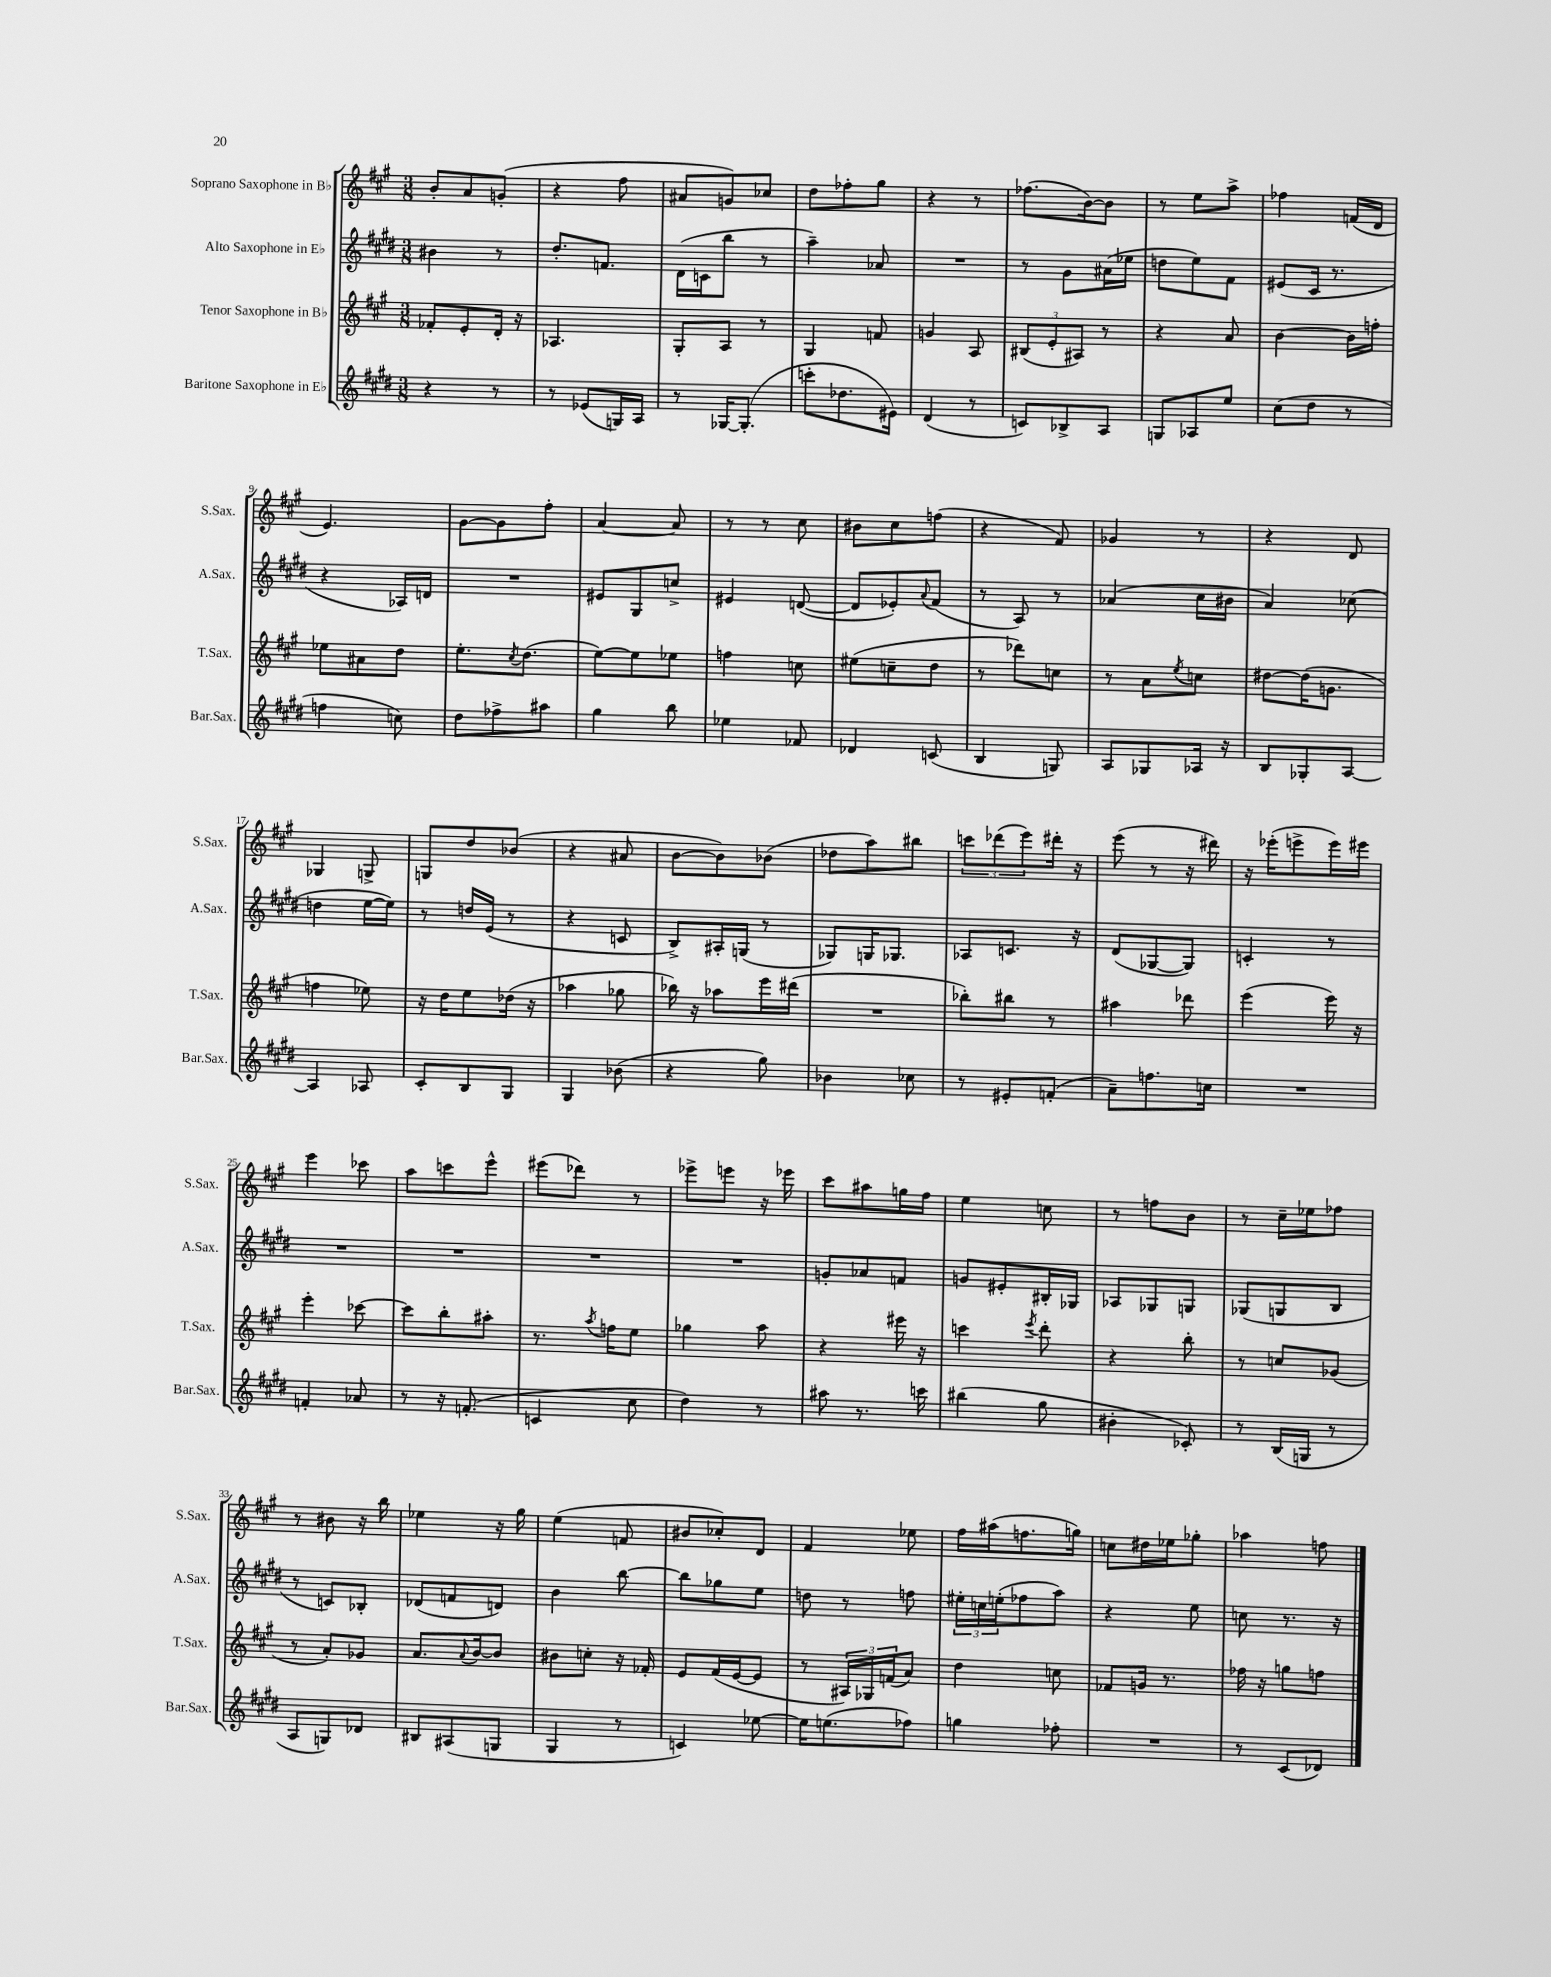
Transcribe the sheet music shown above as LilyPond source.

<<
\new StaffGroup <<
\new Staff = "s0" \with { instrumentName = "Soprano Saxophone in Bb" shortInstrumentName = "S.Sax." } {
    \clef treble \key a \major \numericTimeSignature \time 3/8
    b'8-. a'8 g'8-.( |
    r4 fis''8 |
    ais'8 g'8) ces''8 |
    d''8 fes''8-. gis''8 |
    r4 r8 |
    fes''8.( b'16~) b'8 |
    r8 e''8 a''8-> |
    fes''4 f'16( d'16 |
    e'4.) |
    gis'8~ gis'8 fis''8-. |
    a'4~ a'8 |
    r8 r8 cis''8 |
    bis'8 cis''8 f''8( |
    r4 fis'8) |
    ges'4 r8 |
    r4 d'8 |
    ges4 g8-> |
    g8 d''8 bes'8( |
    r4 ais'8 |
    b'8~ b'8) bes'8( |
    des''8 a''8) bis''8 |
    \tuplet 3/2 { c'''8 des'''8( e'''8) } dis'''16-. r16 |
    e'''8( r8 r16 dis'''16) |
    r16 ees'''16-.( e'''8-> e'''16) eis'''16 |
    e'''4 ces'''8 |
    a''8 c'''8 e'''8-^ |
    eis'''8( des'''8) r8 |
    ees'''8-> e'''8 r16 ees'''16 |
    cis'''8 ais''8 g''16 fis''16 |
    e''4 c''8 |
    r8 f''8 b'8 |
    r8 cis''16-- ees''16 fes''8 |
    r8 bis'8 r16 b''16 |
    ees''4 r16 gis''16 |
    e''4( f'8 |
    bis'8 ces''8-.) d'8 |
    fis'4 ees''8 |
    fis''16 ais''16( f''8. g''16) |
    c''8 dis''16 ees''16 ges''8-. |
    aes''4 f''8 \bar "|." |
}
\new Staff = "s1" \with { instrumentName = "Alto Saxophone in Eb" shortInstrumentName = "A.Sax." } {
    \clef treble \key e \major \numericTimeSignature \time 3/8
    bis'4 r8 |
    dis''8.-. f'8. |
    dis'16( c'16 b''8 r8 |
    a''4--) aes'8 |
    R4. |
    r8 gis'8 ais'16( ees''16 |
    d''8 e''8) fis'8 |
    eis'8( cis'16 r8. |
    r4 aes16) d'16 |
    R4. |
    eis'8 gis8 c''8-> |
    eis'4 d'8~( |
    d'8 ees'8-.) \appoggiatura { a'8 } fis'8( |
    r8 a8) r8 |
    aes'4( cis''16 bis'16 |
    a'4) ces''8( |
    d''4 e''16~ e''16) |
    r8 d''16 e'16( r8 |
    r4 c'8 |
    b8->) ais16-. g16( r8 |
    ges8) g16 ges8. |
    aes8 c'8. r16 |
    dis'8( ges8~ ges8) |
    c'4-. r8 |
    R4. |
    R4. |
    R4. |
    R4. |
    g'8-. aes'8 f'8 |
    g'8 eis'8-. bis16-. ges16 |
    aes8 ges8 g8 |
    ges8( g8 b8 |
    r8 c'8) bes8-. |
    des'8( f'8 d'8) |
    b'4 b''8~ |
    b''8 ges''8 e''8 |
    d''8 r8 f''8 |
    \tuplet 3/2 { eis''16-. c''16 e''16-.( } fes''8 a''8) |
    r4 e''8 |
    c''8 r8. r16 \bar "|." |
}
\new Staff = "s2" \with { instrumentName = "Tenor Saxophone in Bb" shortInstrumentName = "T.Sax." } {
    \clef treble \key a \major \numericTimeSignature \time 3/8
    fes'8-. e'8-. d'16-. r16 |
    aes4. |
    gis8-. a8 r8 |
    gis4 f'8 |
    g'4 a8 |
    \tuplet 3/2 { bis8( e'8-. ais8) } r8 |
    r4 a'8 |
    b'4~ b'16 f''16-. |
    ees''8 ais'8 d''8 |
    e''8.-. \acciaccatura { cis''8 } d''8.( |
    e''8~) e''8 ees''8 |
    f''4 c''8 |
    eis''8( c''8-- d''8 |
    r8 des'''8) c''8 |
    r8 a'8 \acciaccatura { e''8 } c''8 |
    dis''8~ dis''16( g'8. |
    f''4 ees''8) |
    r16 d''16 e''8 des''16( r16 |
    aes''4 ges''8 |
    bes''16) r16 aes''8 e'''16 dis'''16( |
    R4. |
    bes''8-.) bis''8 r8 |
    ais''4 des'''8 |
    e'''4( e'''16) r16 |
    e'''4-. ces'''8~ |
    ces'''8 b''8-. ais''8-. |
    r8. \acciaccatura { a''8 } f''16 e''8 |
    ges''4 a''8 |
    r4 eis'''16 r16 |
    c'''4 \acciaccatura { e'''8 } d'''8-. |
    r4 b''8-. |
    r8 c''8 ges'8( |
    r8 a'8-.) ges'8 |
    a'8. \appoggiatura { a'8 } b'16~ b'8 |
    bis'8 c''8-. r16 fes'16-. |
    e'8 fis'16( e'16~ e'8 |
    r8 \tuplet 3/2 { ais16) ges16 f'16( } a'8) |
    d''4 c''8 |
    fes'8 g'16 r8. |
    fes''16 r16 g''8 f''8 \bar "|." |
}
\new Staff = "s3" \with { instrumentName = "Baritone Saxophone in Eb" shortInstrumentName = "Bar.Sax." } {
    \clef treble \key e \major \numericTimeSignature \time 3/8
    r4 r8 |
    r8 ees'8( g16) a16 |
    r8 ges16~ ges8.-.( |
    c'''8-. des''8. eis'16) |
    dis'4( r8 |
    c'8) bes8-> a8 |
    g8 aes8 e''8 |
    cis''8( dis''8 r8 |
    f''4 c''8) |
    dis''8 fes''8-> ais''8 |
    gis''4 b''8 |
    ees''4 fes'8 |
    des'4 c'8( |
    b4 g8) |
    a8 ges8 aes16 r16 |
    b8 ges8-. a8~ |
    a4 aes8 |
    cis'8-. b8 gis8 |
    gis4 bes'8( |
    r4 gis''8) |
    bes'4 ces''8 |
    r8 eis'8-. f'8-.( |
    a'8--) f''8. c''16 |
    R4. |
    f'4-. aes'8 |
    r8 r16 f'8.-.( |
    c'4 cis''8 |
    dis''4) r8 |
    ais''8 r8. c'''16 |
    bis''4( gis''8 |
    bis'4-. ces'8-.) |
    r8 b16( g16 r8 |
    a8 g8) des'8 |
    bis8 ais8( g8 |
    gis4 r8 |
    c'4) ees''8~ |
    ees''16 e''8.( fes''8) |
    g''4 fes''8-. |
    R4. |
    r8 cis'8( des'8) \bar "|." |
}
>>
>>
